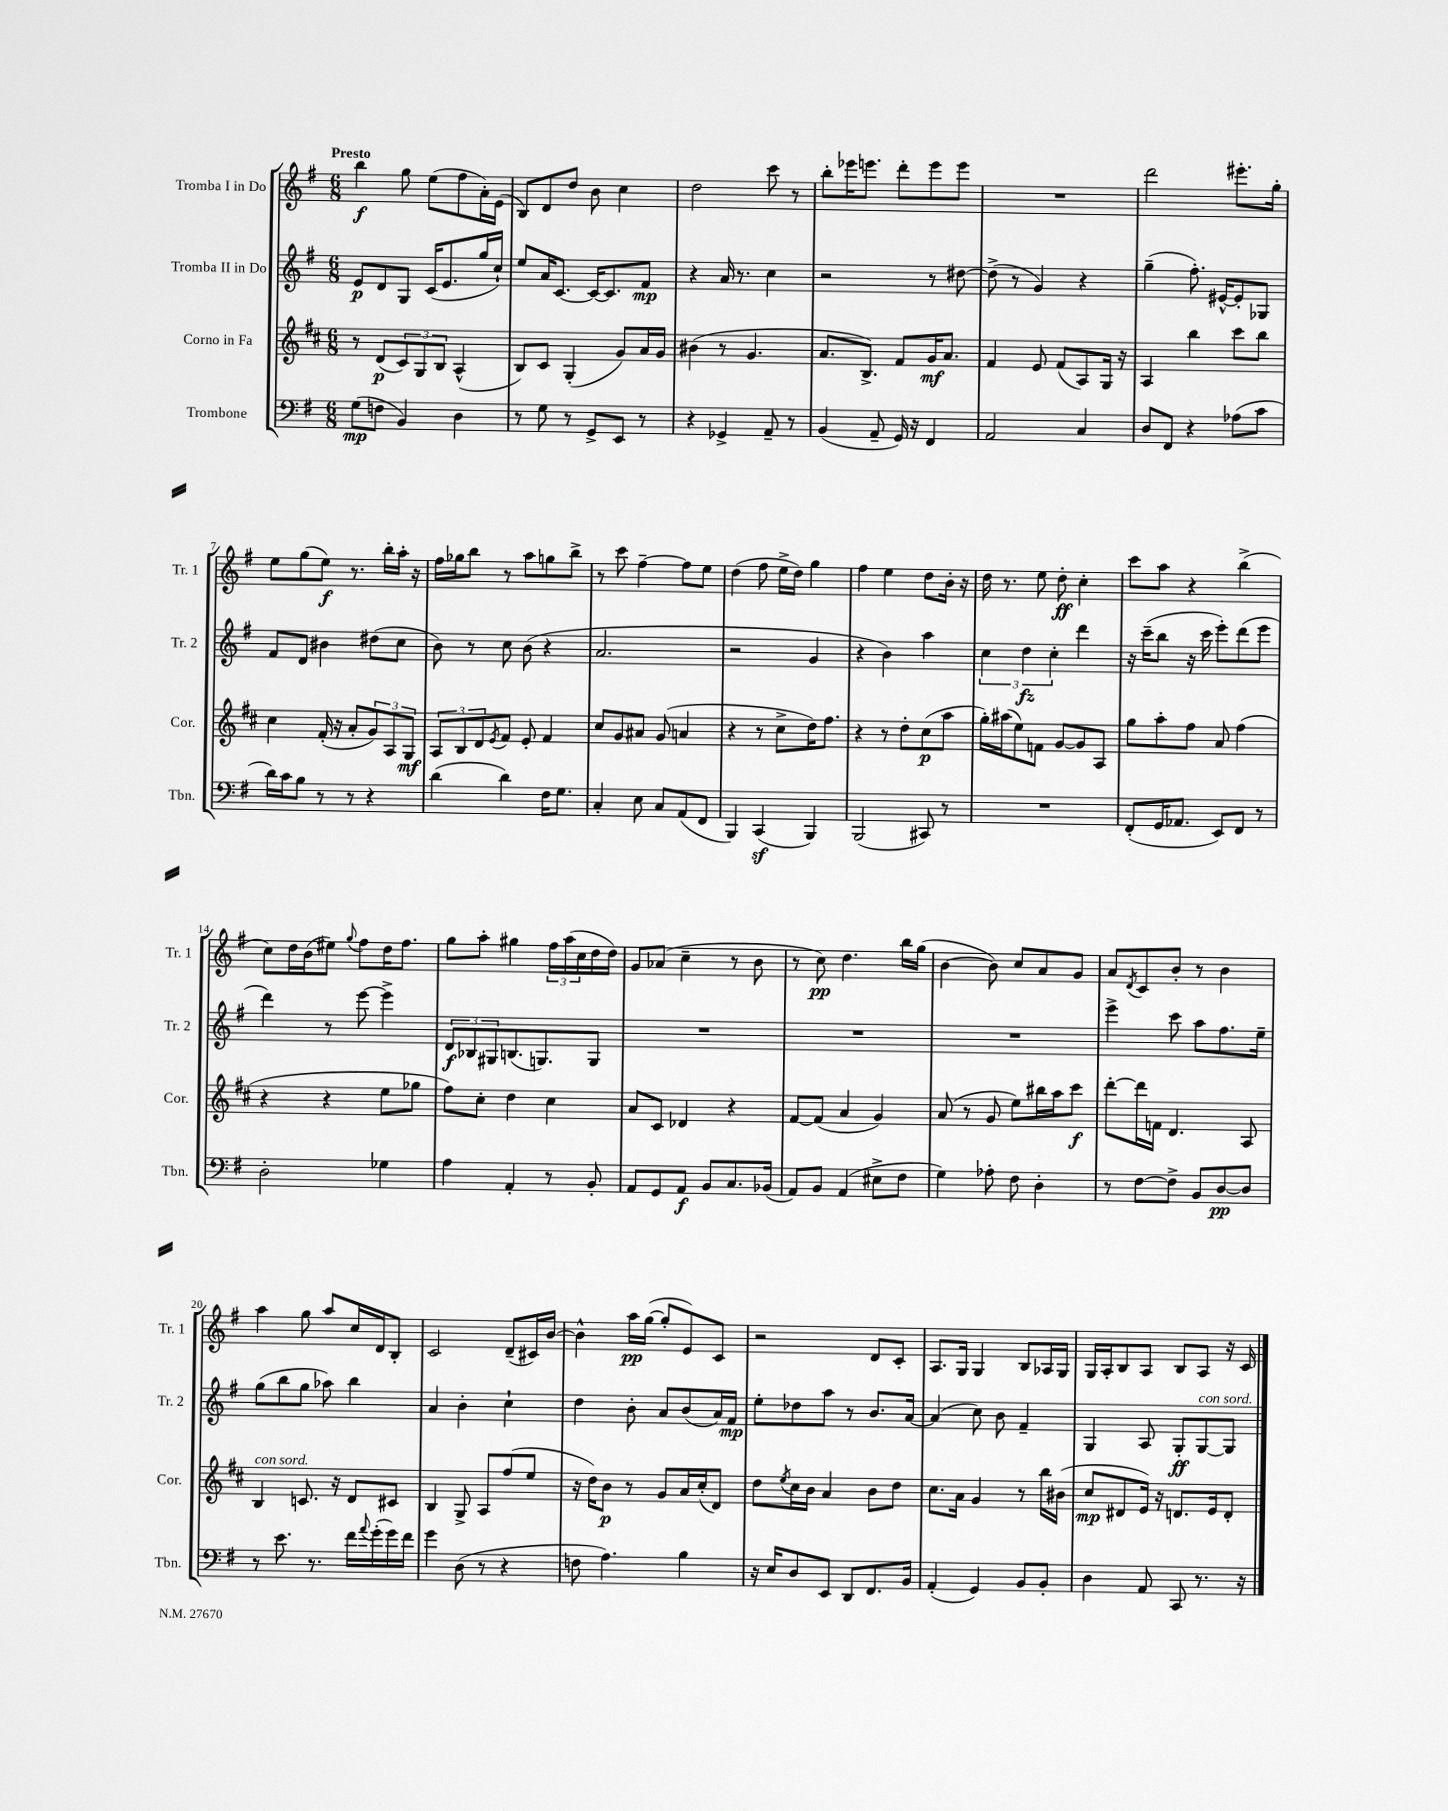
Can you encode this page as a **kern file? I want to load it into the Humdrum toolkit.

**kern	**kern	**kern	**kern
*staff4	*staff3	*staff2	*staff1
*clefF4	*clefG2	*clefG2	*clefG2
*k[f#]	*k[f#c#]	*k[f#]	*k[f#]
*M6/8	*M6/8	*M6/8	*M6/8
(8G\L	8r	8e/L	4bb\
8F\J	(8d/L	8d/	.
4BB/)	12c#/)	8G/J	8gg\
.	12G/	.	.
.	.	(16c/LK	(8ee\L
.	12B/J	.	.
.	.	8.e/	.
4D\	(4A^^/	.	8ff#\
.	.	16gg/L	16a'\L)
.	.	16cc`/JJ)	(16e\JJ
=	=	=	=
8r	8B/L)	8ee/L	8B/L)
8G\	8c#/J	16a/K	8d/
.	.	[8.c/J	.
8r	(4G'/	.	8dd/J
8GG^/L	.	16c/_LK	8b\
.	.	8.c/]	.
8EE/J	8g/L)	.	4cc\
8r	16a/L	8f#/J	.
.	16g/JJ	.	.
=	=	=	=
4r	(4b#\	4r	2dd\
4GG-^/	8r	16a/	.
.	.	8.r	.
.	4.g/	.	.
8AA~/	.	4cc\	8ccc\
8r	.	.	8r
=	=	=	=
(4BB/	8.a/L	2r	8bb'\L
.	.	.	16eee-\K
.	8.B^/J)	.	8.eee\J
8AA~/	.	.	.
16GG/)	8f#/L	.	8ddd'\L
16r	.	.	.
4FF#/	16g/K	8r	8eee\
.	8.a/J	.	.
.	.	[8dd#\	8eee\J
=	=	=	=
2AA/	4f#/	(8dd#^\]	2.r
.	.	8r	.
.	8e/	4g/)	.
.	(8f#/L	.	.
4C/	8A/)	4r	.
.	16G/Jk	.	.
.	16r	.	.
=	=	=	=
8D/L	4A/	(4gg~\	2ddd\
8FF#/J	.	.	.
4r	4bb\	8.ff#'\)	.
.	.	[16e#^^/LK	.
(8A-\L	8ccc#\L	8e#'/]	8.eee#'\L
8c\J	8bb\J	8G-/J	.
.	.	.	16gg'\Jk
=	=	=	=
16d\LL)	4cc#\	8f#/L	8ee\L
16c\J	.	.	.
8B\J	.	8d/J	(8gg\
8r	(16f#'/	4b#\	8ee\J)
.	16r	.	.
8r	8a'/L	.	8.r
4r	12g/)	(8dd#\L	.
.	.	.	16bb'\LL
.	12A/	.	.
.	.	8cc\J	16aa'\JJ
.	12G/J	.	.
.	.	.	16r
=	=	=	=
(4d\	12A/L	8b\)	16ff#\LL
.	.	.	16gg-\J
.	12B/	.	.
.	.	8r	8bb\J
.	12d/	.	.
.	8qe/	.	.
4d\)	8f#/J	8cc\	8r
.	8e'/	(8b\	8aa\L
16F#\LK	4f#/	4r	8gg\
8.G\J	.	.	.
.	.	.	8bb^\J
=	=	=	=
4C'/	8cc#/L	2.a/	8r
.	8g/	.	8ccc\
8E\	8a#/J	.	[4ff#~\
8C/L	(8g/	.	.
(8AA/	4a/	.	8ff#\]L
8FF#/J	.	.	8ee\J
=	=	=	=
4BBB/)	4r	2r	(4dd\
(4CC/	8r	.	8ff#\
.	8cc#^\L	.	16ee^\LL
.	.	.	16dd\JJ)
4BBB/)	16dd\K)	4g/	4gg\
.	8.ff#\J	.	.
=	=	=	=
(2BBB/	4r	4r	4ff#\
.	8r	4b\)	4ee\
.	8dd'\L	.	.
8CC#/)	(8cc#\	4aa\	8dd\L
8r	8aa\J	.	16b'\Jk
.	.	.	16r
=	=	=	=
2.r	16gg'\LL)	6cc\	16dd\
.	(16aa#\J	.	8.r
.	8ee\)	.	.
.	.	6dd\	.
.	8f\J	.	8ee\
.	.	6cc'\	.
.	[8g/L	.	8dd'\
.	8g/]	4ddd\	4cc'\
.	8A/J	.	.
=	=	=	=
(8FF#'/L	8gg\L	16r	8ccc\L
.	.	(16ccc~\LK	.
16GG/K	8aa'\	8bb\J	8aa\J
8.AA-/J	.	.	.
.	8ff#\J	16r	4r
.	.	16ccc\	.
8EE/L)	8a/	8eee'\L)	.
8FF#/J	(4ff#\	(8ddd\	(4bb^\
8r	.	8eee\J	.
=	=	=	=
2D'\	4r	4ddd\)	8cc\L)
.	.	.	16dd\L
.	.	.	(16b\J
.	4r	8r	8ee#\J)
.	.	.	8qqgg/
.	.	[8eee\	8ff#\L
4G-\	8ee\L	4eee^\]	16dd\K
.	.	.	8.ff#\J
.	8gg-\J	.	.
=	=	=	=
4A\	8ff#\L)	12d/L	8gg\L
.	.	12B-/	.
.	8cc#'\J	.	8aa'\J
.	.	12G#/	.
4AA'/	4dd\	(8.B/	4gg#\
.	.	8.G/)	.
8r	4cc#\	.	24ff#\LL
.	.	.	(24aa\
.	.	.	24cc\
8BB'/	.	8G/J	16dd\
.	.	.	16dd\JJ)
=	=	=	=
8AA/L	8a/L	2.r	8g/L
8GG/	8c#/J	.	(8a-/J
8AA/J	4d-/	.	4cc~\
8BB/L	.	.	.
8.C/	4r	.	8r
.	.	.	8b\
(16BB-/Jk	.	.	.
=	=	=	=
8AA/L)	[8f#/L	2.r	8r
8BB/J	(8f#/]J	.	8cc\)
(4AA/	4a/	.	4.dd\
8E#^\L	4g/)	.	.
8F#\J	.	.	16bb\LL
.	.	.	(16gg\JJ
=	=	=	=
4G\)	(8a/	2.r	[4b\
.	8r	.	.
8A-'\	8g/	.	8b\])
8F#\	8ee\L)	.	8cc/L
4D'\	16bb#\L	.	8a/
.	16aa\J	.	.
.	8ccc#\J	.	8g/J
=	=	=	=
8r	[8ddd'\L	4eee^\	8a/L
.	.	.	8qd/
[8F#\L	16ddd\]L	.	8c/
.	16f\JJ	.	.
8F#^\]J	4.d/	8ccc\	8b'/J
8BB/L	.	8aa\L	8r
[8D/	.	8.ff#\	4b\
8D/]J	8A/	.	.
.	.	16ee~\Jk	.
=	=	=	=
8r	4B/	(8gg\L	4aa\
8.e\	.	8bb\	.
.	8.c/	8gg\J	8gg\
8.r	.	.	.
.	.	8aa-\)	8aa/L
.	16r	.	.
16f#\LL	8d/L	4bb\	16cc/L
8qqa/	.	.	.
(16g'\	.	.	16d/J
16g\)	8c#/J	.	8B'/J
16f#\JJ	.	.	.
=	=	=	=
4g\	4B/	4a/	2c/
(8D\	8G^/	4b'\	.
8r	8A/L	.	.
4r	(8ff#/	4cc`\	(8d~/L
.	8ee/J	.	16c#/L)
.	.	.	[16b/JJ
=	=	=	=
8F\	16r	4dd\	4b^^\]
.	16dd\LK)	.	.
4.A\)	8b\J	.	.
.	8r	8b'\	16aa\LL
.	.	.	([16gg\JJ
.	8g/L	8a/L	8gg'/]L
4B\	16a/L	(8b/	8e/)
.	(16cc#'/J	.	.
.	8d/J)	16a/L)	8c/J
.	.	16f#/JJ	.
=	=	=	=
16r	8dd\L	8ee'\L	2r
16E/LK	.	.	.
.	8qee/	.	.
8D/	16cc#\L	8dd-\	.
.	16b\JJ	.	.
8EE/J	4a/	8aa\J	.
8DD/L	.	8r	.
8.FF#/	8b\L	8.b/L	8d/L
.	8dd\J	.	8c'/J
16BB/Jk	.	[16a/Jk	.
=	=	=	=
(4AA'/	8.cc#\L	(4a/]	8.A/L
.	16a\Jk	.	16G/Jk
4GG/)	4g/	8cc\)	4G/
.	.	8b\	.
8BB/L	8r	4f#~/	8B/L
8BB'/J	16bb\LL	.	16A-/L
.	(16b#\JJ	.	16G/JJ
=	=	=	=
4D\	8cc#/L	4G/	16G/LL
.	.	.	16A'/J
.	8d#/	.	8B/
8AA/	16e/Jk)	8A/	8A/J
.	16r	.	.
8CC/	8.d/L	8G'/L	8B/L
8.r	.	[8G/	8A/J
.	16e/k	.	.
.	8d'/J	8G/]J	16r
16r	.	.	16c/
==	==	==	==
*-	*-	*-	*-
